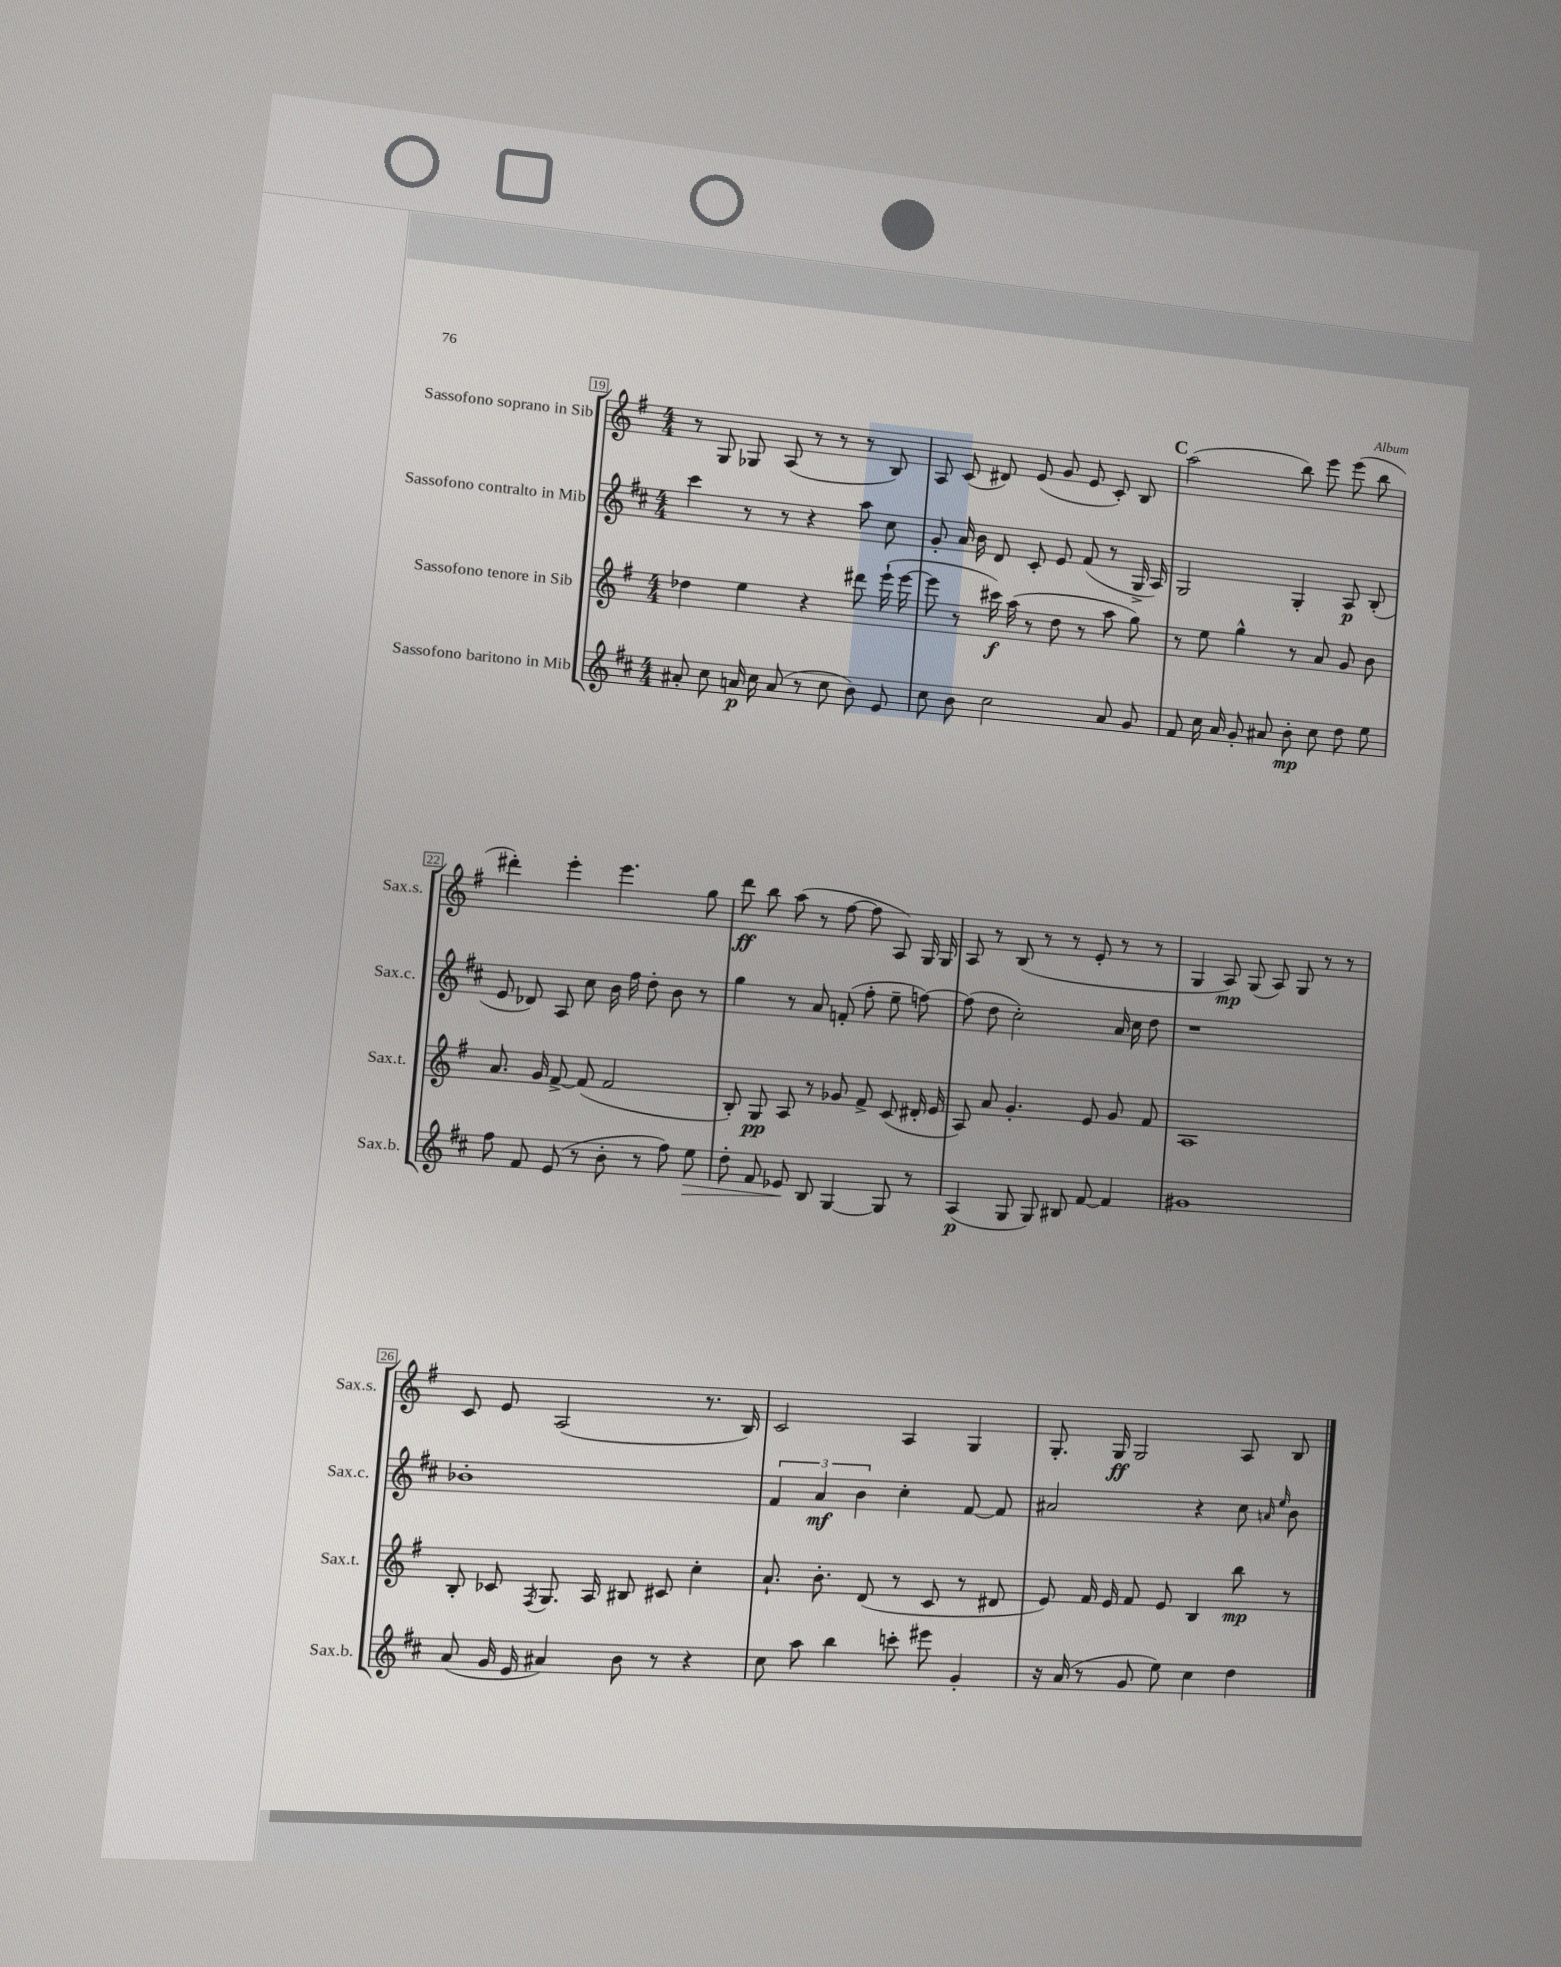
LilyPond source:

<<
\new StaffGroup <<
\new Staff = "s0" \with { instrumentName = "Sassofono soprano in Sib" shortInstrumentName = "Sax.s." } {
    \clef treble \key g \major \numericTimeSignature \time 4/4
    \autoBeamOff r8 g8 ges8 a8( r8 r8 r8 b8) |
    a8 c'8( dis'8) e'8( g'8 e'8 c'8-.) b8 |
    \mark \markup { \bold "C" } a''2( b''8) e'''8 e'''8( b''8 |
    dis'''4-.) e'''4-. e'''4. g''8 |
    d'''8\ff b''8 a''8( r8 fis''8~ fis''8 a8) g16 g16 |
    a8 r8 b8( r8 r8 e'8-. r8 r8 |
    g4 a8\mp) g8( a8) g8 r8 r8 |
    c'8 e'8 a2( r8. b16) |
    c'2 a4 g4 |
    g8.-. g16\ff g2 a8 b8 \bar "|." |
}
\new Staff = "s1" \with { instrumentName = "Sassofono contralto in Mib" shortInstrumentName = "Sax.c." } {
    \clef treble \key d \major \numericTimeSignature \time 4/4
    \autoBeamOff cis'''4 r8 r8 r4 a''8 cis''8 |
    g'8-. a'16 b'16 d'8 cis'8-. e'8 fis'8( r8 g16-> a16) |
    \mark \markup { \bold "C" } g2 g4-. a8\p b8-.( |
    e'8 des'8) a8 cis''8 b'16 fis''16 d''8-. b'8 r8 |
    g''4 r8 a'8 f'8-.( fis''8-. e''8-- f''8~) |
    f''8( d''8 cis''2-.) a'16 cis''16 d''8 |
    r1 |
    bes'1-. |
    \tuplet 3/2 { fis'4 a'4\mf b'4 } cis''4-. fis'8~ fis'8 |
    ais'2 r4 cis''8 \grace { a'16 e''16 } b'8 \bar "|." |
}
\new Staff = "s2" \with { instrumentName = "Sassofono tenore in Sib" shortInstrumentName = "Sax.t." } {
    \clef treble \key g \major \numericTimeSignature \time 4/4
    \autoBeamOff des''4 e''4 r4 dis'''8 e'''16-!( e'''16~ |
    e'''8 r8 cis'''16\f) a''16( r8 d''8 r8 a''8 g''8) |
    \mark \markup { \bold "C" } r8 e''8 g''4-^ r8 a'8 g'8 b'8 |
    a'8. g'16 fis'8~-> fis'8( fis'2 |
    b8-.) g8\pp a8 r8 ges'8 fis'8-> c'8( dis'16-. e'16 |
    a8) a'8 g'4.-. e'8 g'8 fis'8 |
    a1 |
    b8-. ces'8 \acciaccatura { fis8 } g8. a16 bis8 cis'8 c''4-. |
    a'8.-! b'8.-. d'8( r8 c'8 r8 dis'8 |
    e'8) fis'16 e'16 fis'8 e'8 b4 b''8\mp r8 \bar "|." |
}
\new Staff = "s3" \with { instrumentName = "Sassofono baritono in Mib" shortInstrumentName = "Sax.b." } {
    \clef treble \key d \major \numericTimeSignature \time 4/4
    \autoBeamOff ais'8-. cis''8 a'16\p cis''16 a'8( r8 cis''8 b'8) e'8 |
    cis''8 b'8 cis''2 a'8 g'8 |
    \mark \markup { \bold "C" } fis'8 cis''16 a'16 g'8-. ais'8 b'8-.\mp cis''8 d''8 e''8 |
    fis''8 fis'8 e'8( r8 b'8-. r8 fis''8) e''8\> |
    d''8-. fis'8 ees'8\! b8 g4~ g8 r8 |
    a4\p( g8 g8) bis8 fis'8~ fis'4 |
    gis'1 |
    a'8( g'16 e'16 ais'4) b'8 r8 r4 |
    cis''8 a''8 b''4 c'''8-. eis'''8 g'4-. |
    r16 a'16( r8 g'8 e''8) cis''4 d''4 \bar "|." |
}
>>
>>
\layout { \context { \Score currentBarNumber = #19 \override BarNumber.stencil = #(make-stencil-boxer 0.1 0.3 ly:text-interface::print) } }
